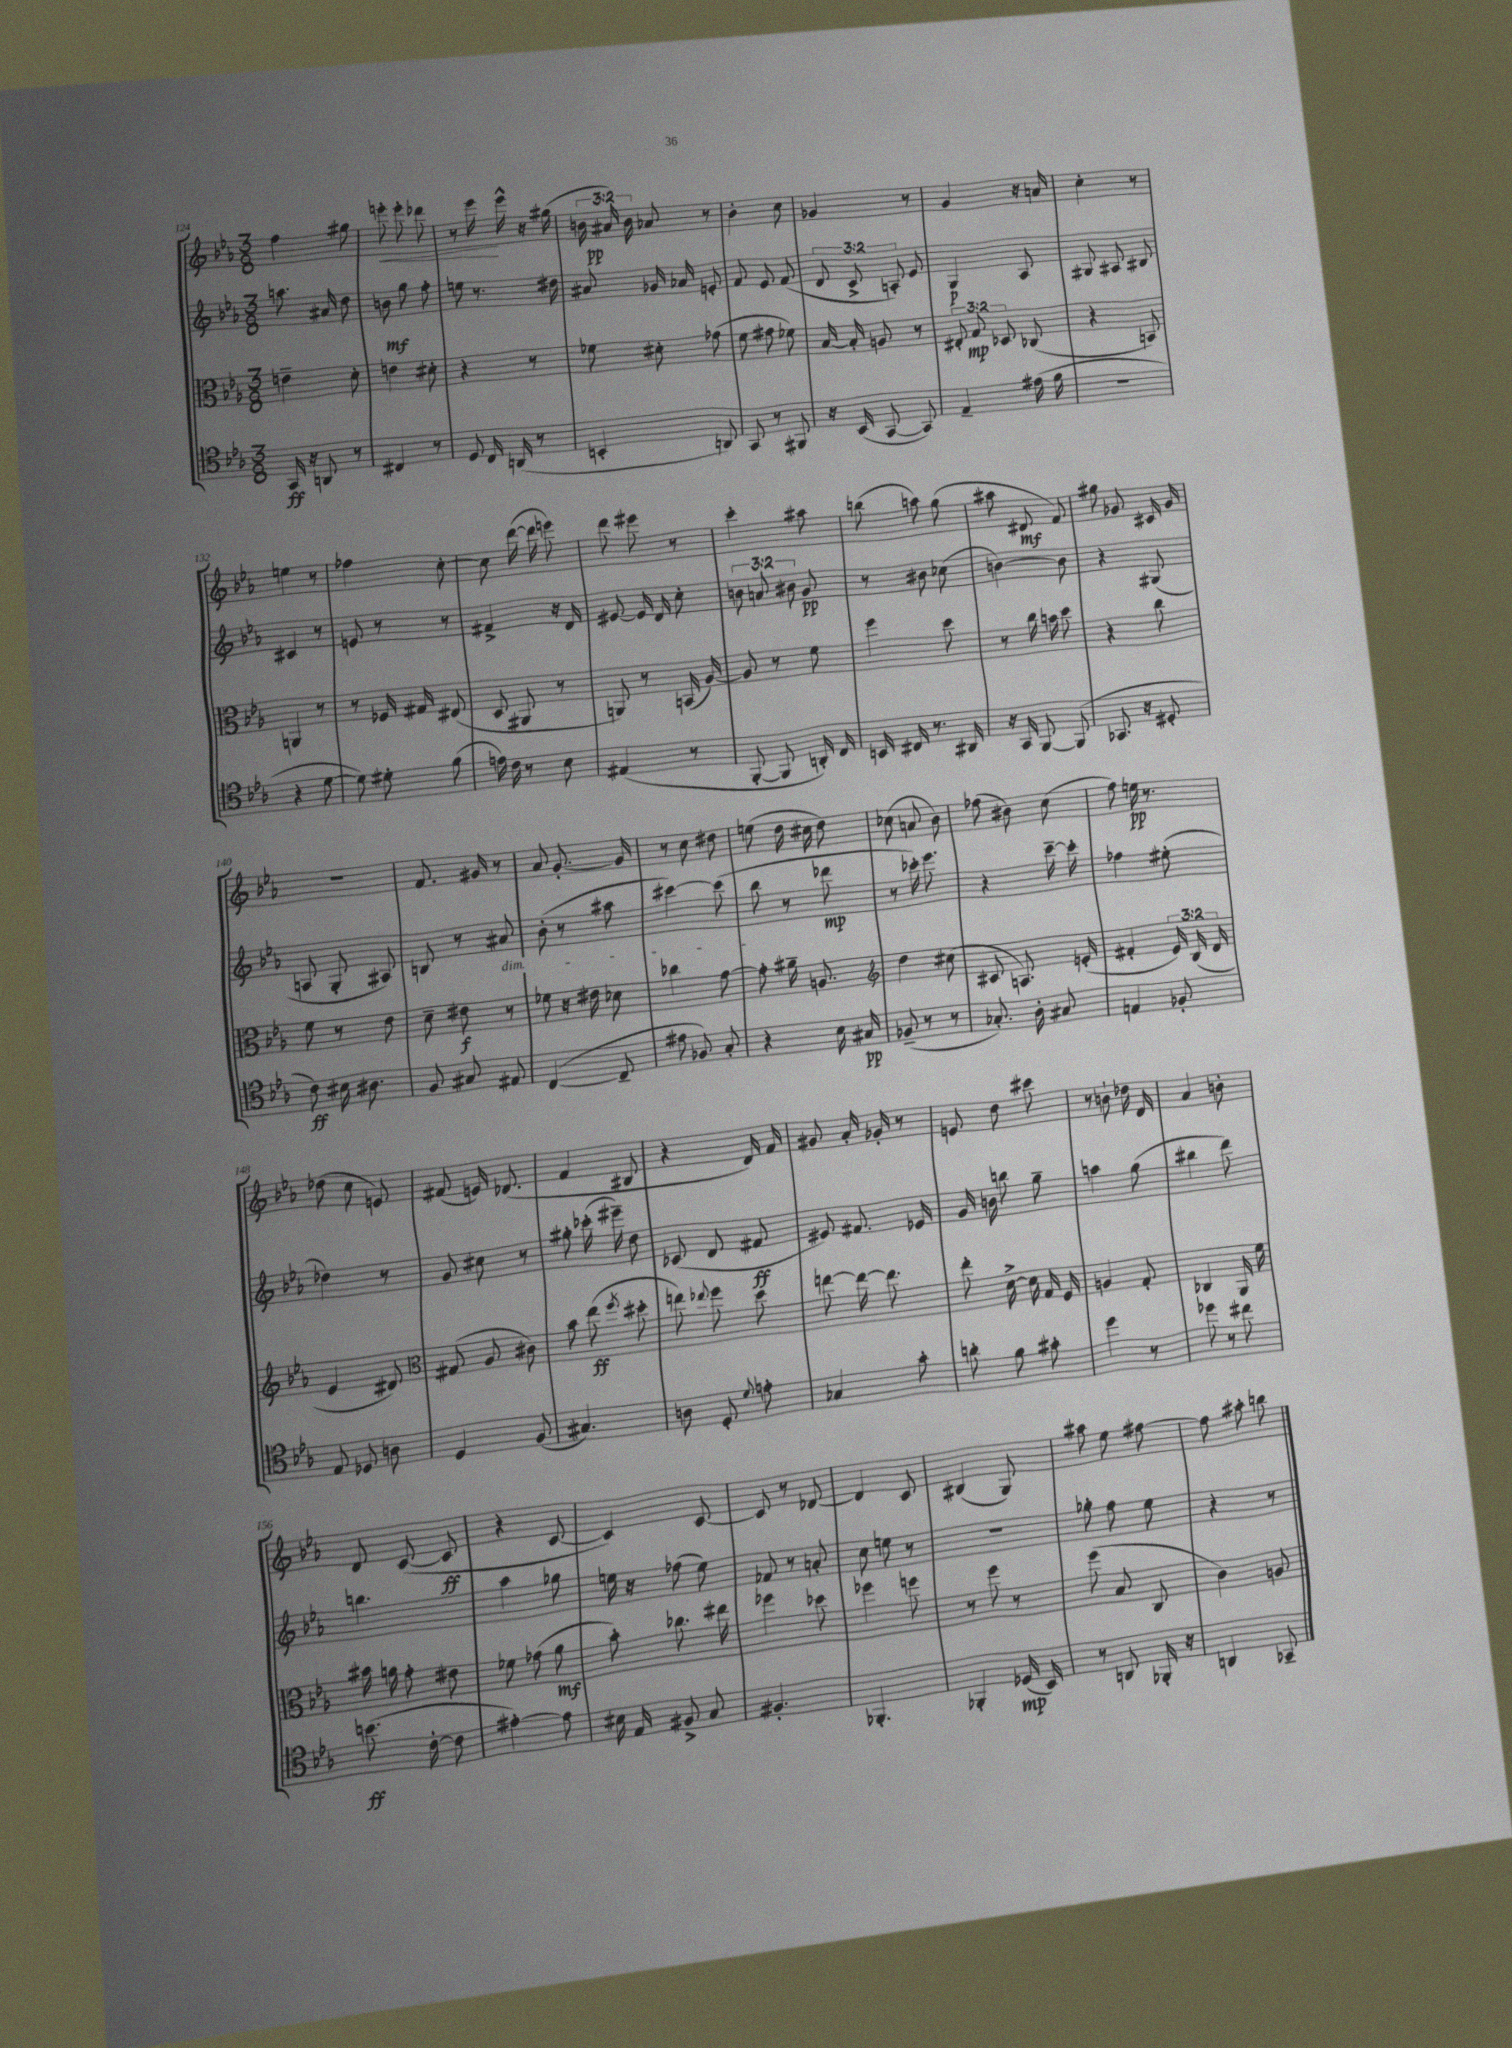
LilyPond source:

<<
\new StaffGroup <<
\new Staff = "s0" {
    \clef treble \key ees \major \numericTimeSignature \time 3/8 \override Staff.TupletNumber.text = #tuplet-number::calc-fraction-text
    \autoBeamOff f''4 gis''8 |
    e'''8-.\< e'''8-. des'''8 |
    r8 ees'''16\! ees'''16-^ r16 gis''16( |
    \tuplet 3/2 { b'16 ais'16\pp) b'16 } aes'8 r8 |
    bes'4-. c''8 |
    ges'4 r8 |
    g'4 r16 a'16 |
    c''4-. r8 |
    e''4 r8 |
    fes''4 c''8~-. |
    c''8 d'''16~( d'''16 e'''8) |
    d'''8 eis'''8 r8 |
    c'''4-. ais''8 |
    b''8( a''8) g''8( |
    ais''8 dis'8\mf f'8) |
    gis''8 ges'8 cis'16 ges'16 |
    R4. |
    f'8. gis'16 r8 |
    aes'8 g'8.~-. g'16 |
    r8 c''8 dis''8 |
    e''8( d''16 cis''16 d''8) |
    ces''8( a'8 bes'8) |
    fes''8( bis'8) c''8( |
    f''8) e''16\pp r8. |
    des''8( c''8 e'8) |
    fis'8( e'16) des'8.( |
    f'4 bis8 |
    r4 d'16) f'16 |
    gis'8 aes'16-. ges'16-. r8 |
    e'8 d''8 cis'''8 |
    r8 b'8-! des''16 d'16 |
    aes'4 b'8-. |
    d'8 c'8~( c'8\ff |
    r4 c'8~ |
    c'4) c'8~ |
    c'8 r8 des'8~ |
    des'4 c'8 |
    bis4( g8) |
    ais''8 ees''8 fis''8~ |
    fis''8 ais''8-. b''8 \bar "|." |
}
\new Staff = "s1" {
    \clef treble \key ees \major \numericTimeSignature \time 3/8 \override Staff.TupletNumber.text = #tuplet-number::calc-fraction-text
    \autoBeamOff a''8. ais'16 d''8 |
    b'8\mf g''8 f''8-. |
    e''8 r8. dis''16 |
    ais'8 ges'16 aes'16 e'8-. |
    f'8 ees'8 f'8( |
    \tuplet 3/2 { d'8 c'8-> a8-.) } ees'8 |
    g4\p aes8 |
    gis8 ais8 bis8 |
    cis'4 r8 |
    e'8 r8 r8 |
    fis'4-> r16 d'16 |
    eis'8~ eis'16 d'16 c''8-. |
    \tuplet 3/2 { b'8 a'8 bis'8 } g'8\pp |
    r8 bis'8 ces''8( |
    b'4~) b'8 |
    r4 gis8( |
    a8 g8-. ais8) |
    b8 r8 ais'8\dim |
    bes'8-.( r8 ais''8 |
    cis'''4~) cis'''8( |
    bes''8\! r8 des'''8\mp |
    r8 ces'''16-.) ees'''8. |
    r4 c'''16~-- c'''16-. |
    fes''4 eis''8-.( |
    des''4) r8 |
    g'8 cis''8 r8 |
    gis''8-. ces'''16-.( eis'''16--) d''8 |
    ces'8( d'8 fis'8\ff |
    eis'8) fis'8. ees'16 |
    g'16 b'16 b''8 g''8-- |
    a''4 g''8( |
    bis''4 d'''8) |
    b''4. |
    aes''4 ges''8 |
    e''16 r16 fes''8( e''8) |
    fes'8 r8 a'8-. |
    c''8 e''8 r8 |
    R4. |
    ges''8-. f''8 ees''8 |
    r4 r8 \bar "|." |
}
\new Staff = "s2" {
    \clef alto \key ees \major \numericTimeSignature \time 3/8 \override Staff.TupletNumber.text = #tuplet-number::calc-fraction-text
    \autoBeamOff e'4-- d'8-. |
    e'4 dis'8-. |
    r4 r8 |
    fes'8 dis'8-. ges'8( |
    f'8 gis'8 fes'8) |
    bes16~ bes16-. a8 r8 |
    \tuplet 3/2 { eis8-. g8\mp des8 } ces8( |
    r4 b,8) |
    a,4 r8 |
    r8 fes16 gis16 eis8( |
    d8 ais,8 r8 |
    a,8) r8 b,16( aes16~) |
    aes8 r8 f'8 |
    f''4 d''8 |
    r8 c''16 b'16 d''8 |
    r4 c''8 |
    f'8 r8 ees'8 |
    d'8-- eis'8\f r8 |
    fes'8 r16 eis'16 des'8 |
    ces''4 g'8~ |
    g'8-. ais'16-- a8. |
    \clef treble d''4 cis''8( |
    cis'8 a8.) e'16-.( |
    fis'4-. \tuplet 3/2 { ees'16) bes16( d'16 } |
    ees'4 dis'8) |
    \clef alto gis8( aes8 cis'8) |
    bes'8 ees''8\ff( \acciaccatura { f''8 } dis''8-. |
    e''8) \appoggiatura { ees''8 } f''8 d''8 |
    e''8~ e''16~ e''8. |
    ees''8-. d'16~-> d'16 g16 f16 |
    a4 g8-. |
    ces4 aes,16 f'16 |
    bis'16 a'16 g'8-. eis'8 |
    fes'8 ges'8( aes'8\mf |
    bes'8-.) ces''8. eis''16 |
    fes''4 des''8 |
    fes''4 f''8 |
    r8 f''8 r8 |
    f''8( bes8 c8 |
    c'4) a8 \bar "|." |
}
\new Staff = "s3" {
    \clef tenor \key ees \major \numericTimeSignature \time 3/8
    \autoBeamOff g,16\ff r16 a,8 r8 |
    cis4 r8 |
    d8 c16 a,16( r8 |
    b,4-. a,8) |
    g,8 r8 fis,8 |
    r16 bes,16( g,8~ g,8) |
    ees4-- eis'16( f'16 |
    R4. |
    r4 d'8~ |
    d'8) dis'8-. f'8( |
    e'16) c'16 r8 bes8 |
    eis4( r8 |
    f,8~-. f,8 a,16-.) c16 |
    b,16 cis16 r8. ais,16 |
    r16 g,16 f,8~ f,8( |
    ges,8. r16 dis8-. |
    c'8\ff) bis16 ais8. |
    f8 gis8 eis8 |
    c4~( c8-- |
    eis'8 fes8) g8-. |
    r4 bes16 gis16\pp |
    fes8--( r8 r8 |
    ges8.-.) aes16-. gis8 |
    e4 fes8-. |
    ees8 des8 a8 |
    d4 f8( |
    gis4.) |
    a8 d8-. \appoggiatura { d'8 } e'8-. |
    ges4 g'8-. |
    a'8-. f'8 gis'8-. |
    d''4 r8 |
    des''8 r8 cis''8 |
    b'8.\ff( c'16~-. c'8 |
    eis'4~-.) eis'8 |
    bis16 ees16 fis8-> g8 |
    fis4.-. |
    fes,4.-. |
    fes,4-. des16\mp( bes,16) |
    r8 a,8 fes,16-. r16 |
    a,4 ges,8-- \bar "|." |
}
>>
>>
\layout { \context { \Score currentBarNumber = #124 } }
